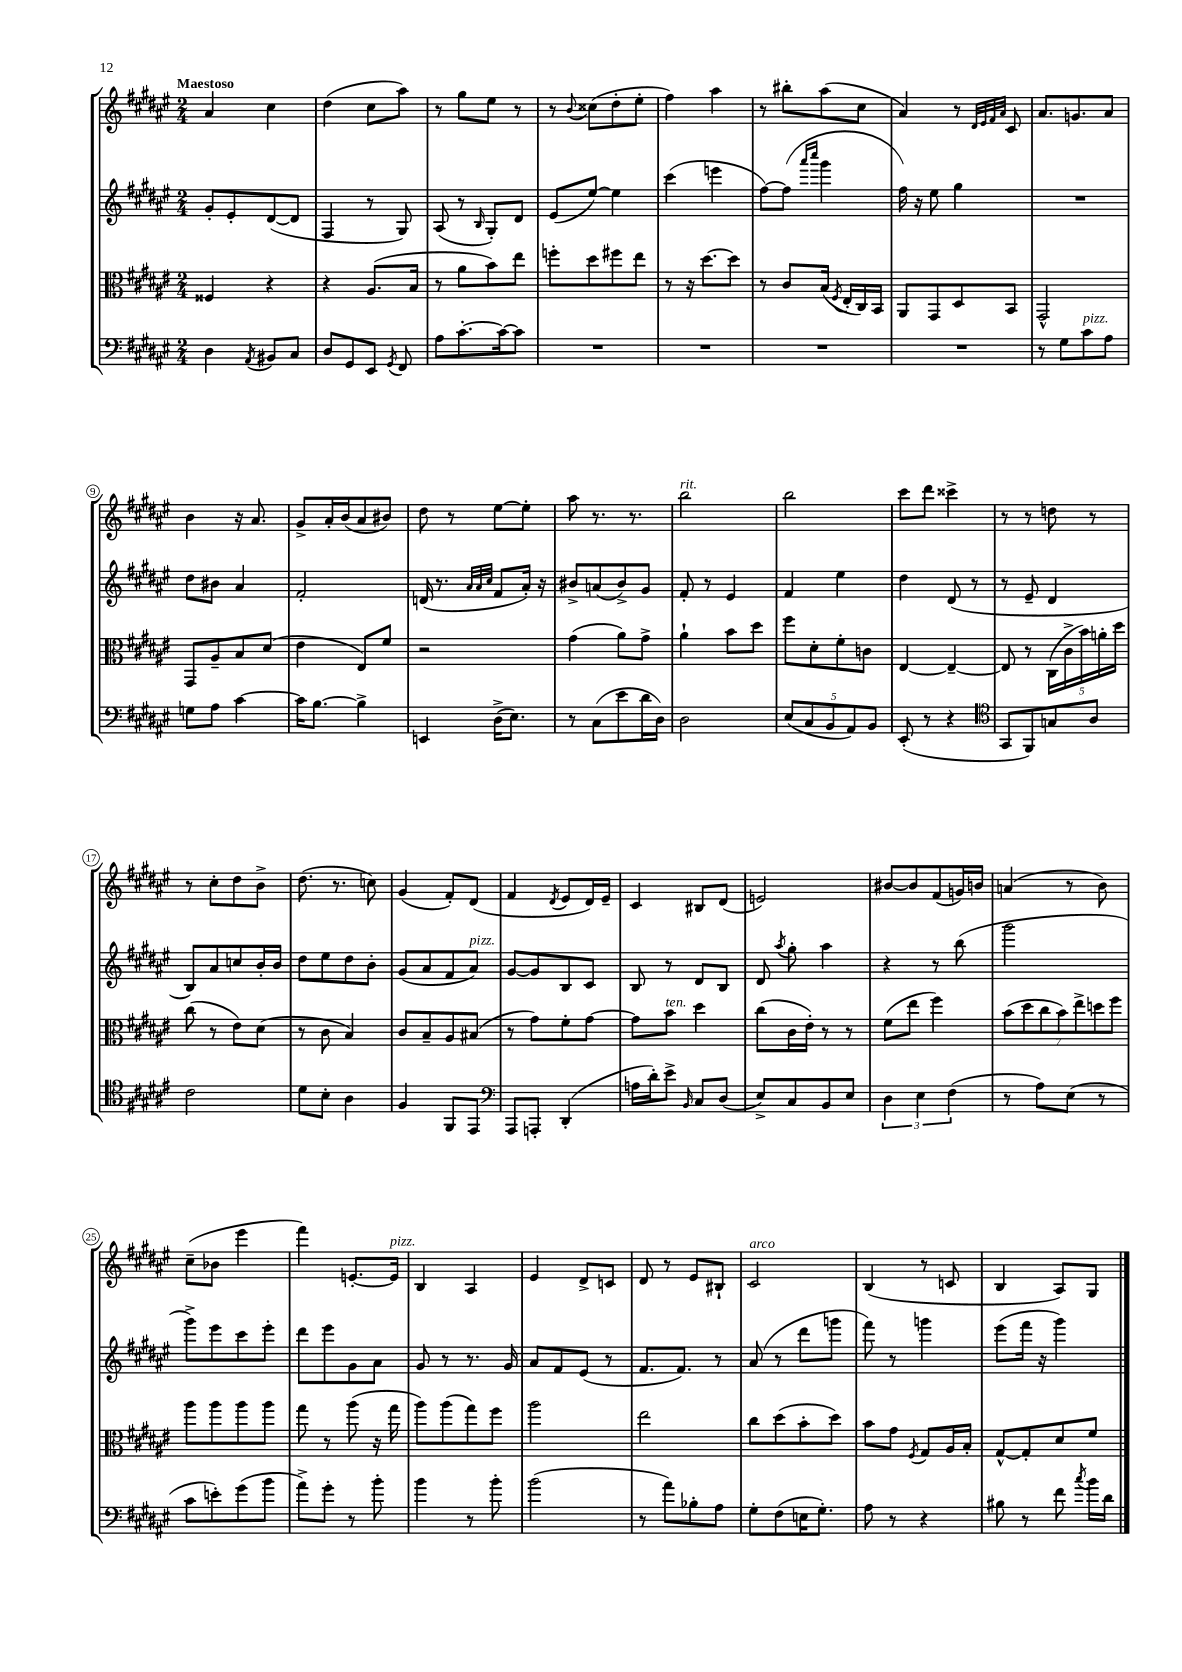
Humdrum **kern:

**kern	**kern	**kern	**kern
*staff4	*staff3	*staff2	*staff1
*clefF4	*clefC3	*clefG2	*clefG2
*k[f#c#g#d#a#e#]	*k[f#c#g#d#a#e#]	*k[f#c#g#d#a#e#]	*k[f#c#g#d#a#e#]
*M2/4	*M2/4	*M2/4	*M2/4
4D#\	4F##/	8g#'/L	4a#/
.	.	8e#'/	.
8qAA#/	.	.	.
8BB#/L	4r	([8d#/	4cc#\
8C#/J	.	8d#/]J	.
=	=	=	=
8D#/L	4r	4F#/	(4dd#\
8GG#/	.	.	.
8EE#/J	(8.A#/L	8r	8cc#\L
8qGG#/	.	.	.
8FF#/	.	8G#/)	8aa#\J)
.	16B/Jk	.	.
=	=	=	=
8A#\L	8r	(8A#/	8r
[8.c#'\	8a#\L	8r	8gg#\L
.	.	16qqB/	.
.	8b\)	8G#'/L)	8ee#\J
16c#\_k	.	.	.
8c#\]J	8ee#\J	8d#/J	8r
=	=	=	=
2r	8ff'\L	(8e#/L	8r
.	.	.	8qqb/
.	8dd#\	[8ee#/J)	(8cc##\L
.	8ff#\	4ee#\]	8dd#'\
.	8ee#\J	.	8ee#'\J
=	=	=	=
2r	8r	(4ccc#\	4ff#\)
.	16r	.	.
.	[8.dd#\L	.	.
.	.	4eee\	4aa#\
.	8dd#\]J	.	.
=	=	=	=
2r	8r	[8ff#\L)	8r
.	8c#/L	(8ff#\]J	8bb#'\L
.	.	16qqaaa#/LL	.
.	.	16qqcccc#/JJ	.
.	(16B/Jk	4ggg#\	(8aa#\
.	8qF#/	.	.
.	16E#'/LL	.	.
.	16C#/)	.	8cc#\J
.	16BB/JJ	.	.
=	=	=	=
2r	8AA#/L	16ff#\)	4a#/)
.	.	16r	.
.	8GG#/	8ee#\	.
.	8D#/	4gg#\	8r
.	.	.	32qqd#/LLL
.	.	.	32qqe#/
.	.	.	32qqf#/
.	.	.	32qqa#/JJJ
.	8BB/J	.	8c#/
=	=	=	=
8r	2GG#^^/	2r	8.a#/L
8G#\L	.	.	.
.	.	.	8.g/
8c#\	.	.	.
8A#\J	.	.	8a#/J
=	=	=	=
8G\L	8GG#/L	8dd#\L	4b\
8A#\J	8A#~/	8b#\J	.
[4c#\	8B/	4a#/	16r
.	.	.	8.a#/
.	(8d#/J	.	.
=	=	=	=
16c#\]LK	4e#\	2f#'/	8g#^/L
[8.B\J	.	.	.
.	.	.	16a#'/L
.	.	.	(16b/J
4B^\]	8E#/L)	.	8a#/
.	8f#/J	.	8b#/J)
=	=	=	=
4EE/	2r	(16d/	8dd#\
.	.	8.r	.
.	.	.	8r
.	.	32qqa#/LLL	.
.	.	32qqa#/	.
.	.	32qqcc#/JJJ	.
(16D#^\LK	.	8f#/L	[8ee#\L
8.E#\J)	.	.	.
.	.	16a#'/Jk)	8ee#'\]J
.	.	16r	.
=	=	=	=
8r	(4g#\	8b#^/L	8aa#\
(8C#\L	.	(8a/	8.r
8e#\	8a#\L)	8b#^/)	.
.	.	.	8.r
16d#\L	8g#^\J	8g#/J	.
16D#\JJ)	.	.	.
=	=	=	=
2D#\	4a#`\	8f#'/	2bb\
.	.	8r	.
.	8b\L	4e#/	.
.	8dd#\J	.	.
=	=	=	=
(10E#/L	8ff#\L	4f#/	2bb\
10C#/	.	.	.
.	8d#'\	.	.
10BB/	.	.	.
.	8f#'\	4ee#\	.
10AA#/)	.	.	.
.	8c\J	.	.
10BB/J	.	.	.
=	=	=	=
(8EE#'/	[4E#/	4dd#\	8ccc#\L
8r	.	.	8ddd#\J
4r	4E#~/_	(8d#/	4ccc##^\
.	.	8r	.
=	=	=	=
*clefC4	*	*	*
8GG#/L	8E#/]	8r	8r
8FF#/)	8r	8e#~/	8r
8G/	(20C#\LL	4d#/	8dd\
.	20c#^\	.	.
.	20b\)	.	.
8A#/J	.	.	8r
.	20a'\	.	.
.	20dd#\JJ	.	.
=	=	=	=
2c#\	(8cc#\	8B/L)	8r
.	8r	8a#/	8cc#'\L
.	8e#\L)	8cc/	8dd#\
.	(8d#\J	16b'/L	8b^\J
.	.	16b/JJ	.
=	=	=	=
8d#\L	8r	8dd#\L	(8.dd#\
8B'\J	8c#\	8ee#\	.
.	.	.	8.r
4A#\	4B/)	8dd#\	.
.	.	8b'\J	8cc\)
=	=	=	=
4F#/	8c#/L	(8g#/L	(4g#/
.	8B~/	8a#/	.
8FF#/L	8A#/	8f#/	8f#'/L)
8EE#/J	(8B#/J	8a#/J)	(8d#/J
=	=	=	=
*clefF4	*	*	*
8AAA#/L	8r	[8g#/L	4f#/
8AAA'/J	8g#\L)	8g#/]	.
.	.	.	8qd#/
(4DD#'/	8f#'\	8B/	8e#/L
.	[8g#\J	8c#/J	16d#/L)
.	.	.	16e#~/JJ
=	=	=	=
16A\LL	8g#\]L	8B/	4c#/
16d#'\J)	.	.	.
8e#^\J	8b\J	8r	.
16qqBB/	.	.	.
8C#/L	4dd#\	8d#/L	8B#/L
(8D#/J	.	8B/J	(8d#/J
=	=	=	=
8E#^/L)	(8cc#\L	8d#/	2e/)
.	.	8qaa#/	.
8C#/	16c#\L	8gg#'\	.
.	16e#'\JJ)	.	.
8BB/	8r	4aa#\	.
8E#/J	8r	.	.
=	=	=	=
6D#\	(8f#\L	4r	[8b#/L
.	8ee#\J	.	8b#/]
6E#\	.	.	.
.	4ff#\)	8r	(8f#/
(6F#\	.	.	.
.	.	(8bb\	16g/L)
.	.	.	16b/JJ
=	=	=	=
8r	(14b\L	2ggg#\	(4a/
.	14dd#\	.	.
8A#\L)	.	.	.
.	14cc#\	.	.
.	14b\)	.	.
(8E#\J	.	.	8r
.	14ee#^\	.	.
.	14dd\	.	.
8r	.	.	8b\)
.	14ff#\J	.	.
=	=	=	=
8c#\L	8aa#\L	8ggg#^\L)	(8cc#~\L
8e'\)	8aa#\	8eee#\	8b-\J
(8g#\	8aa#\	8ccc#\	4eee#\
8b\J	8aa#\J	8eee#'\J	.
=	=	=	=
8a#^\L)	8gg#\	8ddd#\L	4fff#\)
8g#'\J	8r	8eee#\	.
8r	(8aa#\	8g#\	[8.e'/L
8b'\	16r	8a#\J	.
.	16gg#\	.	16e/]Jk
=	=	=	=
4b\	8aa#\L)	8g#/	4B/
.	(8aa#\	8r	.
8r	8gg#\)	8.r	4A#/
8b'\	8ff#\J	.	.
.	.	16g#/	.
=	=	=	=
(2b\	2aa#\	8a#/L	4e#/
.	.	8f#/	.
.	.	(8e#/J	8d#^/L
.	.	8r	8c/J
=	=	=	=
8r	2ee#\	8.f#/L	8d#/
8a#\L)	.	.	8r
.	.	8.f#/J)	.
8B-'\	.	.	8e#/L
8A#\J	.	8r	8B#`/J
=	=	=	=
8G#'\L	8cc#\L	(8a#/	2c#/
(8F#\	(8dd#\	8r	.
16E\K	8b'\	8ddd#\L	.
8.G#'\J)	.	.	.
.	8dd#\J)	8ggg\J	.
=	=	=	=
8A#\	8b\L	8fff#\)	(4B/
8r	8g#\J	8r	.
.	8qF#/	.	.
4r	8G#/L	4ggg\	8r
.	16A#/L	.	8c/
.	16B'/JJ	.	.
=	=	=	=
8B#\	[8G#^^/L	(8eee#\L	4B/
8r	8G#'/]	16fff#\Jk	.
.	.	16r	.
8f#\	8d#/	4ggg#\)	8A#/L)
8qcc#/	.	.	.
16b\LL	8f#/J	.	8G#/J
16d#\JJ	.	.	.
==	==	==	==
*-	*-	*-	*-
